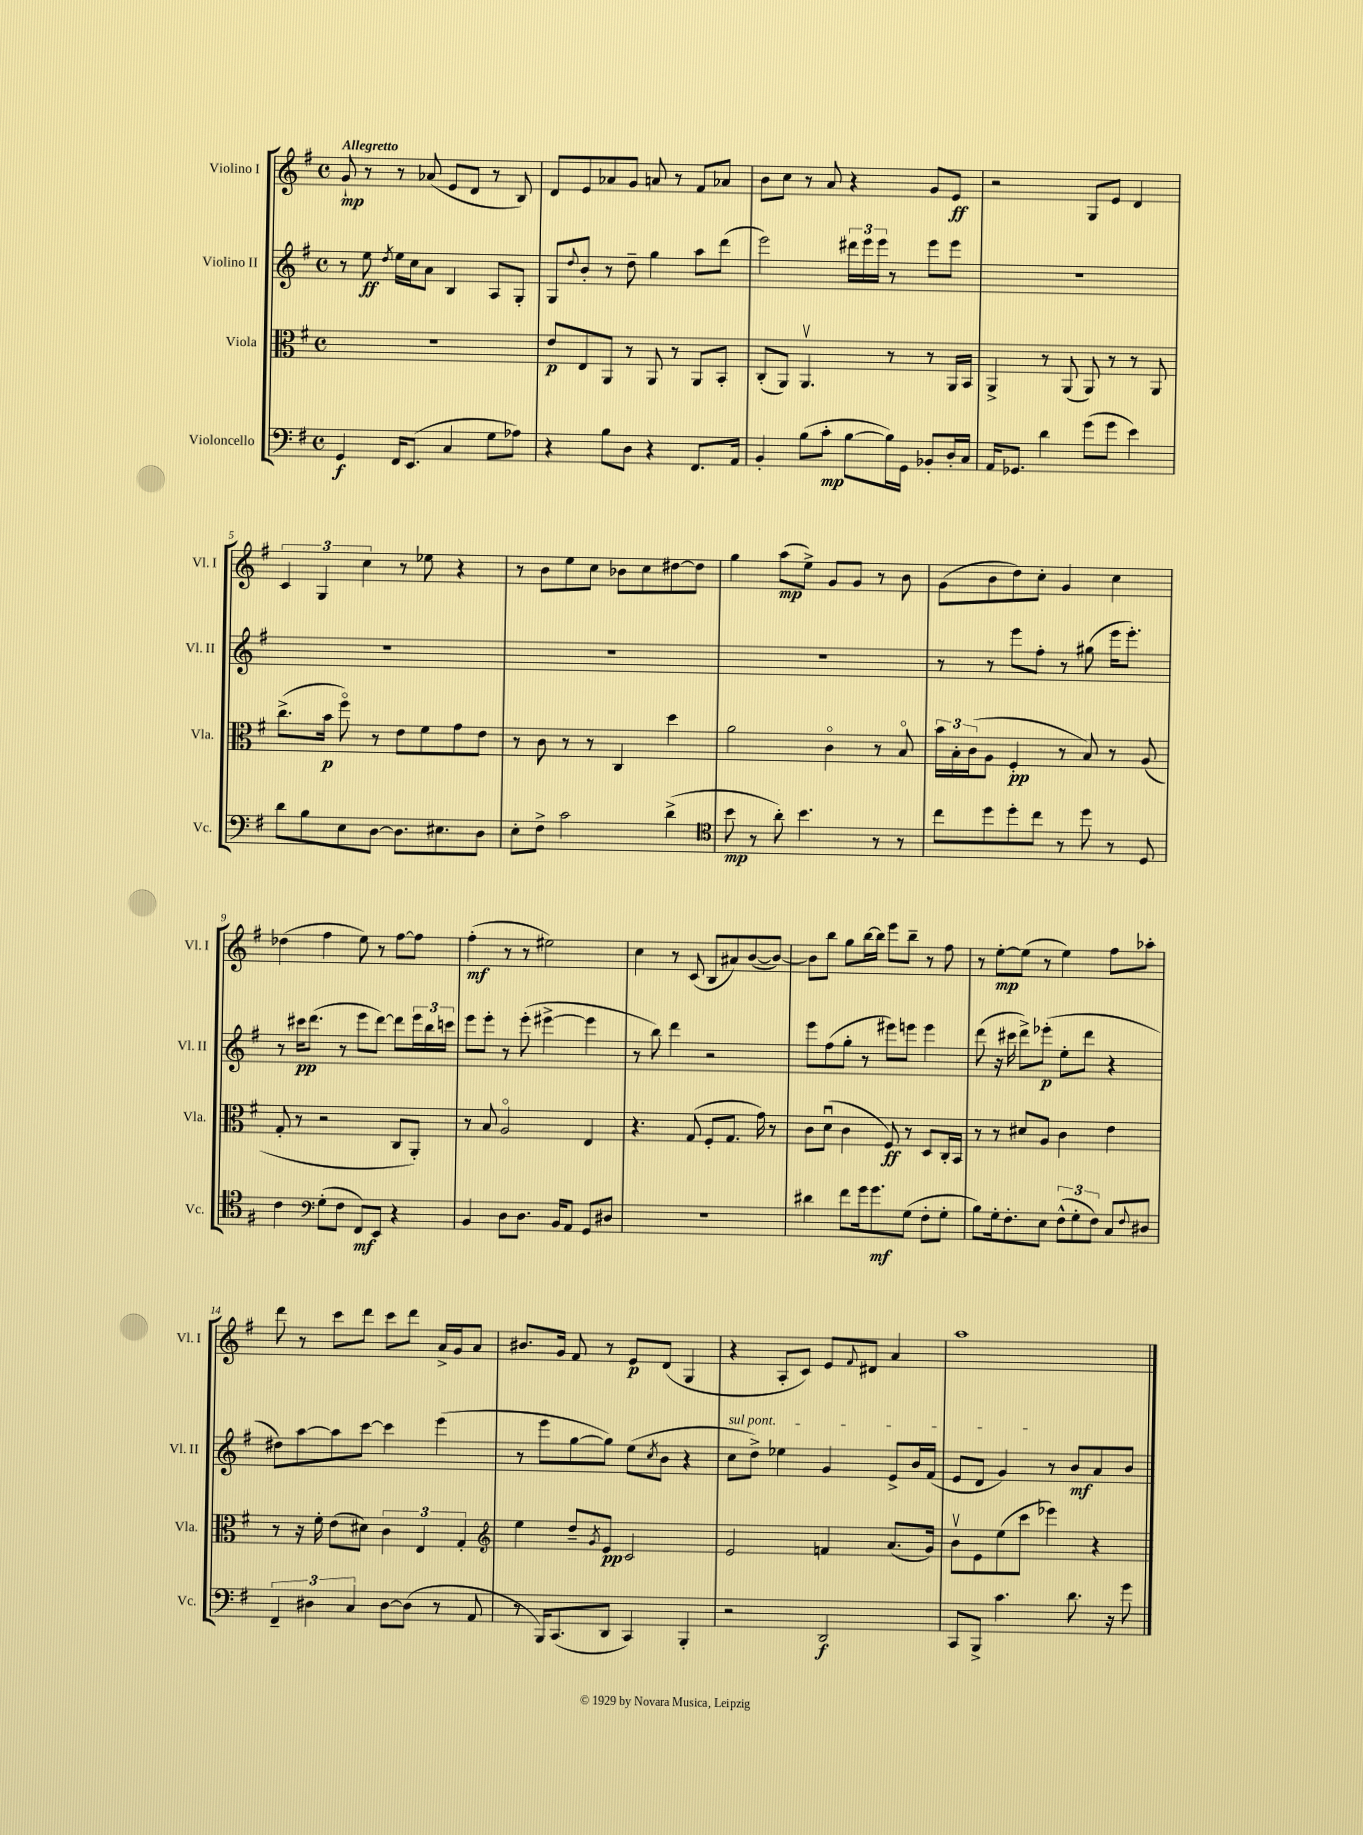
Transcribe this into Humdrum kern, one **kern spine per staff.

**kern	**kern	**kern	**kern
*staff4	*staff3	*staff2	*staff1
*clefF4	*clefC3	*clefG2	*clefG2
*k[f#]	*k[f#]	*k[f#]	*k[f#]
*M4/4	*M4/4	*M4/4	*M4/4
*met(c)	*met(c)	*met(c)	*met(c)
4GG/	1r	8r	8g`/
.	.	8ee\	8r
.	.	8qdd/	.
16FF#/LK	.	16ee\LL	8r
(8.EE/J	.	16cc\J	.
.	.	8a\J	(8a-/
4C/	.	4B/	8e/L
.	.	.	8d/J
8G\L	.	8A/L	8r
8A-\J)	.	8G'/J	8B/)
=	=	=	=
4r	8e/L	8G/L	8d/L
.	.	8qqdd/	.
.	8E/	8b'/J	8e/
8B\L	8AA/J	8r	8a-/
8D\J	8r	8dd~\	8g/J
4r	8AA/	4gg\	8a/
.	8r	.	8r
8.FF#/L	8AA/L	8aa\L	8f#/L
.	8BB'/J	(8ddd\J	8a-/J
16AA/Jk	.	.	.
=	=	=	=
4BB'/	(8C'/L	2eee\)	8b\L
.	8AA/J)	.	8cc\J
(8B\L	4.AAv/	.	8r
8c'\J	.	.	8a/
[8B\L	.	24ddd#\LL	4r
.	.	24eee\	.
.	.	24eee\JJ	.
16B\]L)	8r	8r	.
16GG\JJ	.	.	.
8BB-'/L	8r	8eee\L	8g/L
16D'/L	16AA/LL	8eee\J	8e/J
16C/JJ	16BB/JJ	.	.
=	=	=	=
16AA/LK	4AA^/	1r	2r
8.GG-/J	.	.	.
4d\	8r	.	.
.	(8AA/	.	.
(8g\L	8AA/)	.	8G/L
8g\J	8r	.	8e/J
4e\)	8r	.	4d/
.	8AA/	.	.
=	=	=	=
8d\L	(8.cc^\L	1r	6c/
8B\	.	.	.
.	.	.	6G/
.	16b\Jk	.	.
8E\	8ff#o\)	.	.
.	.	.	6cc\
[8D\J	8r	.	.
8.D\]L	8e\L	.	8r
.	8f#\	.	8ee-\
8.E#\	.	.	.
.	8g\	.	4r
8D\J	8e\J	.	.
=	=	=	=
8E'\L	8r	1r	8r
8F#^\J	8c\	.	8b\L
2c\	8r	.	8ee\
.	8r	.	8cc\J
.	4C/	.	8b-\L
.	.	.	8cc\
(4d^\	4dd\	.	[8dd#\
.	.	.	8dd#\]J
=	=	=	=
*clefC4	*	*	*
8b\	2a\	1r	4gg\
8r	.	.	.
8a'\)	.	.	(8aa\L
4.b\	.	.	8ee^\J)
.	4co\	.	8g/L
.	.	.	8g/J
8r	8r	.	8r
8r	8Bo/	.	8b\
=	=	=	=
8cc\L	24b\LL	8r	(8g\L
.	24B'\	.	.
.	(24c\J	.	.
8dd\	8A\J	8r	8b\
8dd'\	4F#'/	8eee\L	8dd\)
8cc\J	.	8ff#'\J	8cc'\J
8r	8r	8r	4g/
8dd\	8B/)	(8gg#\	.
8r	8r	16eee\LK	4cc\
.	.	8.eee'\J)	.
8D/	(8A/	.	.
=	=	=	=
4c\	8G'/	8r	(4dd-\
.	8r	16ccc#\LK	.
.	.	(8.ddd\J	.
*clefF4	*	*	*
(8G'\L	2r	.	4ff#\
8F#\J	.	8r	.
8FF#/L)	.	8eee\L	8ee\)
8EE/J	.	[8ddd\J)	8r
4r	8C/L	8ddd\]L	[8ff#\L
.	8AA'/J)	24eee\L	8ff#\]J
.	.	24bb\	.
.	.	24ccc\JJ	.
=	=	=	=
4BB/	8r	8eee\L	(4ff#'\
.	8B/	8eee'\J	.
8D\L	2Ao/	8r	8r
8.D\J	.	(8eee'\	8r
.	.	[4eee#^\	2ee#\)
16BB/LK	.	.	.
8AA/J	.	.	.
8GG/L	4E/	4eee#\]	.
8D#/J	.	.	.
=	=	=	=
1r	4.r	8r	4cc\
.	.	8bb\)	.
.	.	4ddd\	8r
.	(8G/	.	(8c/
.	8F#'/L	2r	8B/L
.	8.G/J	.	8a#/)
.	.	.	([8b/
.	16g\)	.	.
.	8r	.	8b/_J)
=	=	=	=
4d#\	8c\L	8eee\L	8b\]L
.	(8du\J	(8ff#\	8bb\J
8f#\L	4c\	8gg'\J	8gg\L
16g\k	.	8r	[16bb\L
8.g\	.	.	16bb\]JJ
.	8F#/)	8eee#\L)	8eee\L
(8G\J	8r	8eee\J	8bb~\J
8F#'\L	8D/L	4eee\	8r
8G'\J	16C'/L	.	8ff#\
.	16BB/JJ	.	.
=	=	=	=
8B\L)	8r	(8ddd\	8r
16G'\k	8r	16r	[8ee'\L
8.F#'\	.	16ccc#\	.
.	8d#/L	8ddd^\L)	(8ee\]J
8E\J	8A/J	(8eee-'\J	8r
(12F#^^\L	4c\	8ee'\L	4ee\)
12G'\	.	.	.
.	.	8ddd\J	.
12F#\J)	.	.	.
8C/L	4e\	4r	8ff#\L
8qqF#/	.	.	.
8D#/J	.	.	8aa-'\J
=	=	=	=
6FF#~/	8r	8dd#\L)	8ddd\
.	16r	[8aa\	8r
6D#\	.	.	.
.	16f#'\	.	.
.	(8e\L	8aa\]	8ccc\L
6C/	.	.	.
.	8d#\J)	[8ccc\J	8ddd\J
[8D#\L	6c\	4ccc\]	8ccc\L
(8D#\]J	.	.	8ddd\J
.	6E/	.	.
8r	.	(4eee\	16a^/LL
.	.	.	16g/J
.	6G'/	.	.
8AA/	.	.	8a/J
=	=	=	=
*	*clefG2	*	*
8r	4ee\	8r	8.b#/L
16BBB/LK)	.	8eee\L	.
(8.CC/	.	.	16g/Jk
.	8dd~/L	[8gg\	8f#/
.	8qg/	.	.
8DD/J	8e/J	8gg\]J)	8r
4CC/)	2c/	(8ee\L	8e/L
.	.	8qcc/	.
.	.	8b\J	(8d/J
4BBB'/	.	4r	4G/
=	=	=	=
2r	2e/	8cc\L	4r
.	.	8dd^\J)	.
.	.	4ee-\	8A'/L
.	.	.	8c/J)
2DD/	4f/	4g/	8e/L
.	.	.	8qqf#/
.	.	.	8d#/J
.	(8.a/L	8e^/L	4a/
.	.	16b/L	.
.	16g/Jk)	(16f#/JJ	.
=	=	=	=
8CC/L	8bv\L	8e/L	1aa
8BBB^/J	8e\	8d/J	.
4.c\	(8ee\	4g/)	.
.	8ccc\J	.	.
.	4eee-\)	8r	.
8.d\	.	8b/L	.
.	4r	8a/	.
16r	.	.	.
8g\	.	8b/J	.
==	==	==	==
*-	*-	*-	*-
